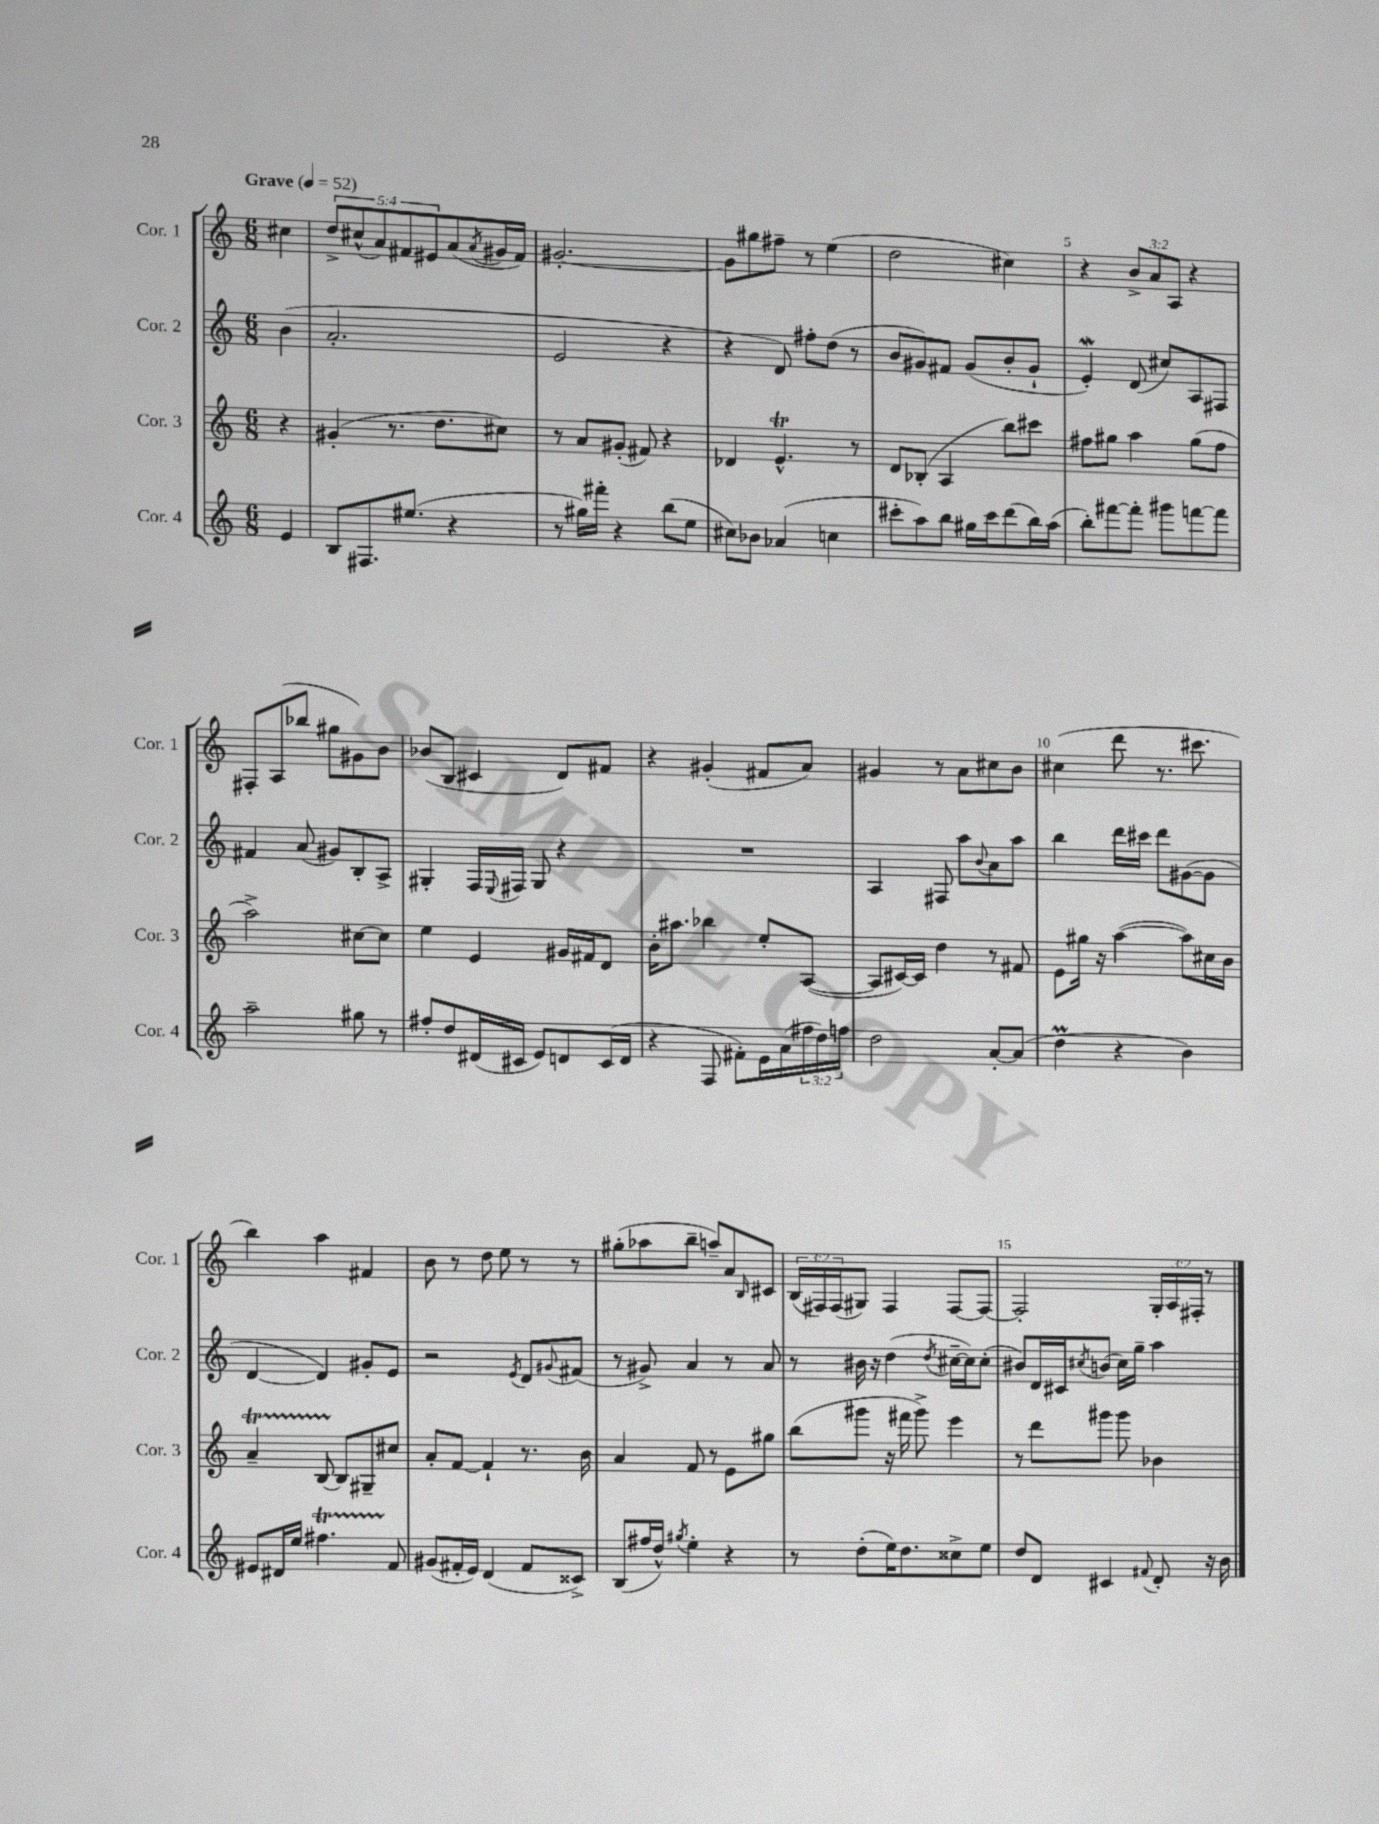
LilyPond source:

<<
\new StaffGroup <<
\new Staff = "s0" \with { instrumentName = "Cor. 1" shortInstrumentName = "Cor. 1" } {
    \clef treble \key c \major \numericTimeSignature \time 6/8 \override Staff.TupletNumber.text = #tuplet-number::calc-fraction-text \partial 4 \tempo "Grave" 4 = 52
    cis''4 |
    \tuplet 5/4 { d''8-> cis''8-^( a'8) fis'8 eis'8 } a'8( \acciaccatura { a'8 } gis'16 fis'16) |
    gis'2.~-. |
    gis'8 gis''8 fis''8-- r8 e''4( |
    d''2 cis''4) |
    r4 \tuplet 3/2 { b'8-> a'8 a8 } r4 |
    fis8-. a8( bes''8 gis''8 gis'8) b'8 |
    bes'8( b8 cis'4 d'8) fis'8 |
    r4 gis'4-.( fis'8 a'8) |
    gis'4 r8 a'8 cis''8 b'8 |
    cis''4( d'''8 r8. cis'''8. |
    b''4) a''4 fis'4 |
    b'8 r8 d''8 e''8 r8 r8 |
    gis''8-.( aes''8 b''8-- a''8--) a'8 \grace { b16 } cis'8 |
    \tuplet 3/2 { b16( fis16) fis16( } gis8) fis4 fis8~ fis8~ |
    fis2-. \tuplet 3/2 { g16-. a16 fis16-. } r8 \bar "|." |
}
\new Staff = "s1" \with { instrumentName = "Cor. 2" shortInstrumentName = "Cor. 2" } {
    \clef treble \key c \major \numericTimeSignature \time 6/8 \partial 4
    b'4( |
    a'2.-. |
    e'2 r4 |
    r4 d'8) fis''8-. d''8( r8 |
    b'8 gis'8) fis'8 gis'8( b'8-. gis'8-! |
    e'4-.\mordent) d'8( cis''8) a8 fis8 |
    fis'4 a'8( gis'8) b8-. a8-> |
    gis4-. f16 \appoggiatura { e8 } fis16 gis8 r4 |
    R2. |
    a4 fis8 a''8 \appoggiatura { b'8 } a'8 a''8 |
    b''4 d'''16 cis'''16 d'''8 gis'8~( gis'8 |
    d'4~ d'4) gis'8-. e'8 |
    r2 \acciaccatura { e'8 } d'8 \appoggiatura { gis'8 } fis'8( |
    r8 gis'8->) a'4 r8 a'8 |
    r8 bis'16 r16 d''4( \acciaccatura { d''8 } cis''16~-- cis''16) cis''8-.( |
    bis'8) d'16 cis'16 \acciaccatura { cis''8 } b'8( cis''16) g''16-- a''4 \bar "|." |
}
\new Staff = "s2" \with { instrumentName = "Cor. 3" shortInstrumentName = "Cor. 3" } {
    \clef treble \key c \major \numericTimeSignature \time 6/8 \partial 4
    r4 |
    gis'4-.( r8. d''8. cis''8) |
    r8 a'8 gis'8-.( fis'8) r4 |
    des'4 e'4.-^\trill r8 |
    d'8 bes8-.( a4 b''8) cis'''8 |
    fis''8 gis''8 a''4 gis''8( fis''8 |
    a''2->) cis''8~ cis''8 |
    e''4 e'4 gis'16 fis'16 d'8 |
    b'16-. ais''8. bes''4 e''8-. a8~( |
    a8 cis'16~) cis'16 d''4 r8 fis'8 |
    e'8 gis''16 r16 a''4~( a''8) cis''16 b'16 |
    a'4--\startTrillSpan b8~ b8\stopTrillSpan gis8-- cis''8 |
    a'8-. f'8~ f'4-! r8. b'16 |
    a'4 f'8 r8 e'8 gis''8 |
    b''8( gis'''8 r16 fis'''16 gis'''8->) e'''4 |
    r8 d'''8 gis'''8 gis'''8 bes'4 \bar "|." |
}
\new Staff = "s3" \with { instrumentName = "Cor. 4" shortInstrumentName = "Cor. 4" } {
    \clef treble \key c \major \numericTimeSignature \time 6/8 \override Staff.TupletNumber.text = #tuplet-number::calc-fraction-text \partial 4
    e'4 |
    b8 fis8. eis''8.( r4 |
    r8 gis''16) fis'''16-. r4 b''8( e''8 |
    cis''8) bes'8 aes'4( c''4 |
    cis'''8-. a''8) b''8 gis''16 cis'''16 d'''8( b''16) a''16( |
    b''8-.) fis'''8~ fis'''8-. gis'''8 f'''8~ f'''8 |
    a''2-- gis''8 r8 |
    fis''8-. d''8 dis'16( cis'16 e'8) d'8 cis'16( d'16 |
    r4 f8 fis'8-.) e'16 a'16( \tuplet 3/2 { fis''16 d''16) f''16 } |
    d''2 a'8~-. a'8( |
    d''4\prall r4 b'4) |
    eis'8 dis'16 e''16 fis''4.\startTrillSpan f'8\stopTrillSpan |
    gis'8( fis'16-. e'16) d'4( fis'8 cisis'8->) |
    b8( fis''16 d''16-^) \acciaccatura { gis''8 } e''4-. r4 |
    r8 d''8-.( e''16) d''8. cisis''8-> e''8 |
    d''8 d'8 cis'4 \appoggiatura { fis'8 } d'8-. r16 b'16 \bar "|." |
}
>>
>>
\layout { \context { \Score \override BarNumber.break-visibility = ##(#f #t #t) barNumberVisibility = #(every-nth-bar-number-visible 5) } }
